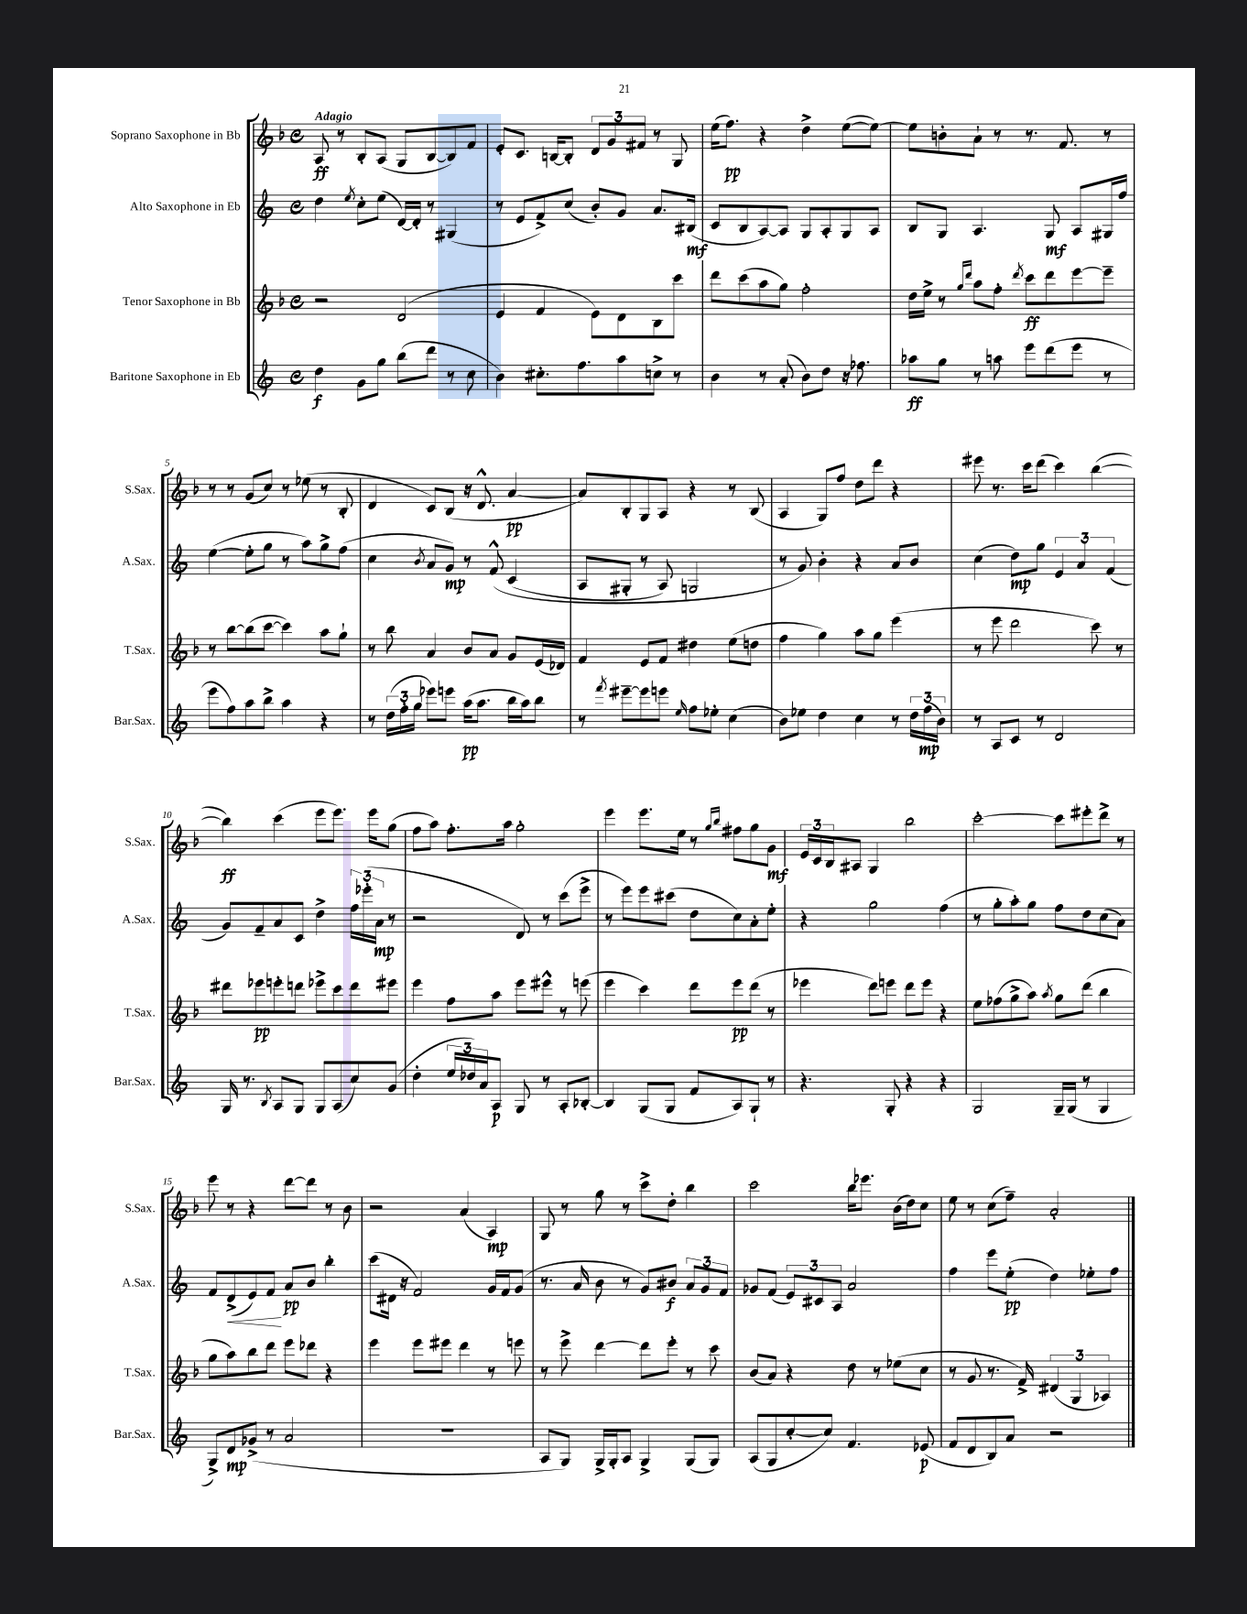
<<
\new StaffGroup <<
\new Staff = "s0" \with { instrumentName = "Soprano Saxophone in Bb" shortInstrumentName = "S.Sax." } {
    \clef treble \key f \major \defaultTimeSignature \time 4/4 \tempo "Adagio"
    a8\ff r8 bes8-. a8( g8 bes8~ bes8) f'8 |
    e'8-. c'8. b16~ b8-. \tuplet 3/2 { d'8 g'8 fis'8 } r8 g8 |
    e''16( f''8.\pp) r4 d''4-> e''8~( e''8~) |
    e''8 b'8-. a'8-! r8 r8. f'8. r8 |
    r8 r8 g'8( c''8) r8 ees''8( r8 bes8-. |
    d'4 c'8) bes8( r16 d'8.-^ a'4~\pp |
    a'8) bes8-. g8 a8 r4 r8 bes8( |
    a4 g8) f''8 d''8 d'''8 r4 |
    eis'''8 r8. c'''16 d'''8( c'''4) bes''4~( |
    bes''4\ff) c'''4( e'''8 e'''8.) e'''16 g''8( |
    f''8 a''8) f''8.-. a''16 g''2-. |
    e'''4 e'''8. e''16 r8 \grace { g''16 bes''16 } fis''8 g''8 g'8\mf |
    \tuplet 3/2 { e'16 c'16 bes16 } ais8 g4 bes''2 |
    c'''2~-. c'''8 eis'''8-. d'''8-> r8 |
    e'''8 r8 r4 d'''8~ d'''8 r8 bes'8 |
    r2 a'4( a4\mp) |
    g8 r8 g''8 r8 c'''8-> d''8-. bes''4 |
    c'''2 bes''16 ees'''8. bes'16( d''16) c''8 |
    e''8 r8 c''8( f''8--) a'2-. \bar "|." |
}
\new Staff = "s1" \with { instrumentName = "Alto Saxophone in Eb" shortInstrumentName = "A.Sax." } {
    \clef treble \key c \major \defaultTimeSignature \time 4/4
    d''4 \acciaccatura { e''8 } c''8-. e''8( d'16~) d'16-. r8 gis4( |
    r8 e'8 f'8->) c''8( b'8-.) g'8 a'8. bis16\mf( |
    c'8 b8 a8~) a8 g8 a8-. g8 a8 |
    b8 g8 a4. g8\mf a8 gis16 f''16 |
    e''4~( e''8-. g''8 r8 a''8) g''8-> f''8( |
    c''4 \acciaccatura { b'8 } a'8 g'8\mp) r8 f'8-^\( c'4( |
    a8 gis8-. r8 a8) g2 |
    r8 g'8\) b'4-. r4 a'8 b'8 |
    c''4( d''8\mp) g''8 \tuplet 3/2 { e'4 a'4 f'4( } |
    g'8) f'8-- a'8 c'8 d''4-> \tuplet 3/2 { f''16 ees'''16-.( a'16\mp } r8 |
    r2 d'8) r8 c'''8( e'''8-> |
    r8 e'''8) e'''8 cis'''8( d''8 c''8) a'8-. e''8-. |
    r4 g''2 f''4( |
    r8 g''8-. a''8-.) g''8 f''8 d''8 c''8( a'8) |
    f'8 d'8->\<( e'8) f'8\! a'8\pp b'8 b''4-. |
    c'''8( dis'16 r16 f'2) g'16 f'16 g'8( |
    r8. a'16 b'8 r8 g'8) bis'8\f \tuplet 3/2 { a'8 g'8 f'8 } |
    ges'8 f'8( \tuplet 3/2 { e'8) cis'8 a8 } a'2 |
    f''4 e'''8 e''8-.\pp( d''4) ees''8-. f''8 \bar "|." |
}
\new Staff = "s2" \with { instrumentName = "Tenor Saxophone in Bb" shortInstrumentName = "T.Sax." } {
    \clef treble \key f \major \defaultTimeSignature \time 4/4
    r2 d'2( |
    e'4 f'4 e'8) d'8 bes8 c'''8 |
    d'''8 c'''8( a''8 g''8) f''2-. |
    d''16 e''16-> r8 \grace { g''16 d'''16 } a''8 f''8-. \acciaccatura { d'''8 } c'''8\ff d'''8 e'''8~ e'''8-- |
    r8 bes''8~ bes''8( c'''8~ c'''4) a''8 g''8-! |
    r8 bes''8 a'4 bes'8 a'8 g'8 e'16( des'16) |
    f'4 e'8 f'8 dis''4 e''8( d''8 |
    f''4 g''4) a''8 g''8 e'''4( |
    r8 e'''8 d'''2 c'''8) r8 |
    dis'''8 ees'''8\pp e'''8-. d'''8 ees'''8-> c'''8 d'''8 eis'''8 |
    e'''4 f''8 a''8 e'''8 eis'''8-^ r8 e'''8( |
    e'''4 c'''4) d'''8 e'''8\pp d'''8( r8 |
    ees'''4 d'''8) e'''8 d'''8 e'''8 r4 |
    e''8 fes''8( g''8-> a''8) \acciaccatura { a''8 } g''8 d'''8( bes''4 |
    g''8 a''8) bes''8 d'''8 e'''8 des'''8 r4 |
    e'''4 e'''8 eis'''8 d'''4 r8 e'''8 |
    r8 e'''8-> d'''4~ d'''8 e'''8-. r8 c'''8 |
    bes'8( a'8) r4 d''8 r8 ees''8( c''8 |
    r8 g'8 r8. f'16->) \tuplet 3/2 { dis'4( g4 aes4) } \bar "|." |
}
\new Staff = "s3" \with { instrumentName = "Baritone Saxophone in Eb" shortInstrumentName = "Bar.Sax." } {
    \clef treble \key c \major \defaultTimeSignature \time 4/4
    d''4\f g'8 g''8 b''8( d'''8 r8 c''8 |
    b'4) cis''8.-. f''8. a''8 c''8-> r8 |
    b'4 r8 a'8-.( b'8) d''8 r16 fes''8. |
    aes''8\ff g''8 r8 a''8 e'''8 d'''8( e'''8 r8 |
    e'''8 f''8) a''8 b''8-> a''4 r4 |
    r8 \tuplet 3/2 { d''16( f''16-. g''16 } ees'''8) e'''8 a''16\pp( a''8. b''16 a''16) b''8 |
    r8 \acciaccatura { f'''8 } eis'''8~-- eis'''8 e'''8 \grace { e''16 } f''8 ees''8-. c''4( |
    b'8) ees''8 d''4 c''4 r8 \tuplet 3/2 { d''16 f''16\mp( b'16) } |
    r8 a8 c'8 r8 d'2 |
    g16 r8. \acciaccatura { b8 } a8 g8 g8 a8( c''8) g'8( |
    d''4-. \tuplet 3/2 { e''16 des''16) a'16 } a8\p g8 r8 a8-. bes8~-. |
    bes4 g8( g8 f'8 a8) g8-! r8 |
    r4. g8-. r4 r4 |
    g2 g16-- g16( r8 g4 |
    g8->) d'8\mp ges'8->( r8 a'2 |
    r1 |
    a8 g8) g16-> g16-. a8 g4-> g8( g8) |
    a8( g8 c''8~-. c''8) f'4. ees'8\p( |
    f'8 d'8 b8) a'8 r2 \bar "|." |
}
>>
>>
